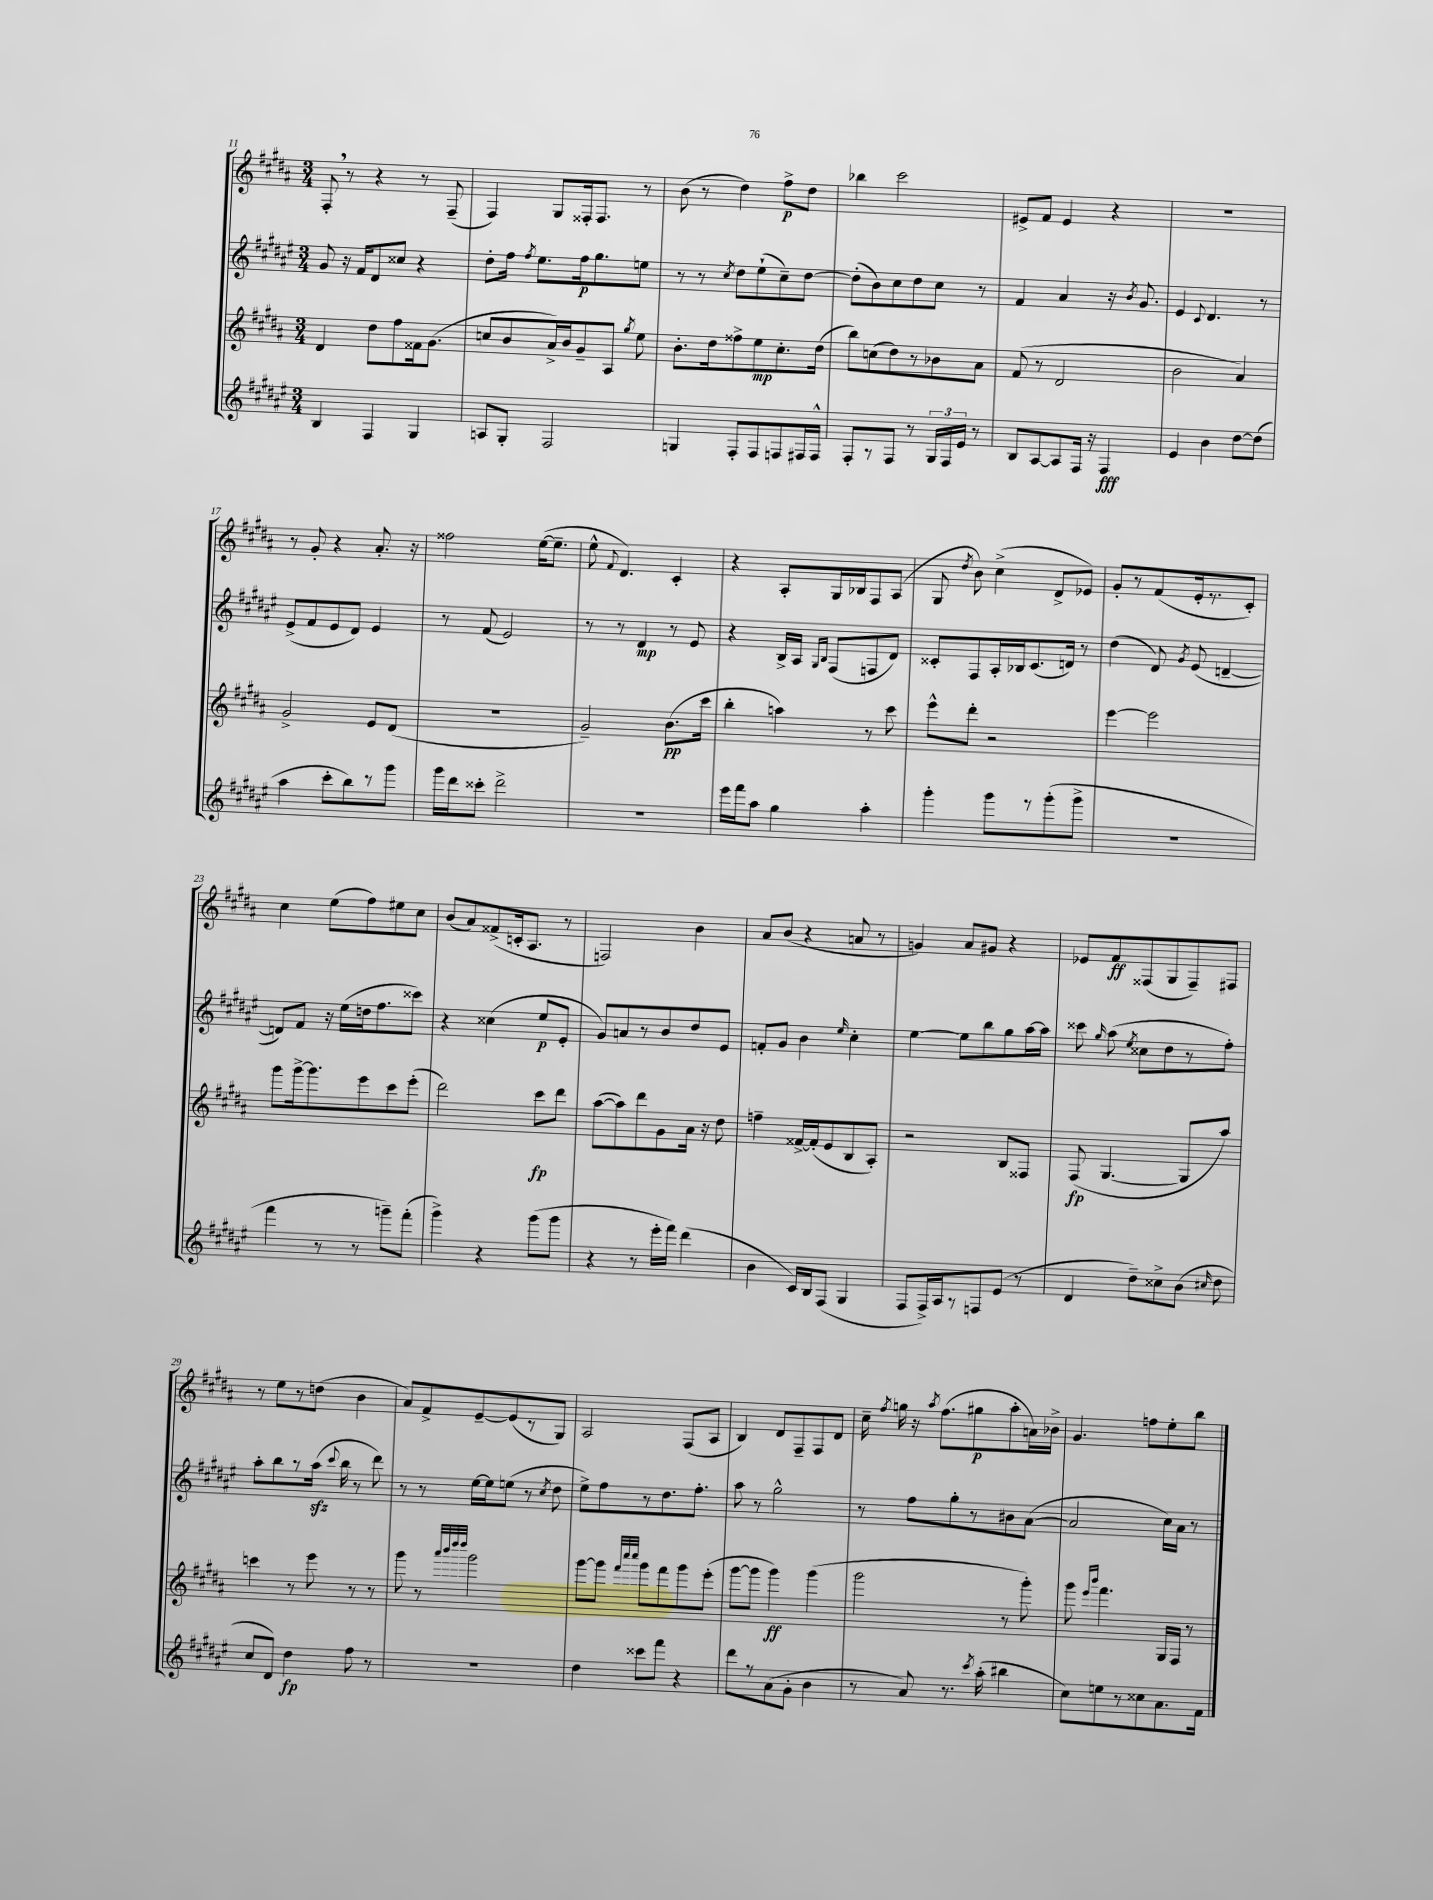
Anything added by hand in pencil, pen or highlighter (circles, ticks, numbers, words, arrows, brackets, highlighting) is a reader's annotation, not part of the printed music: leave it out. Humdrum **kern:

**kern	**kern	**kern	**kern
*staff4	*staff3	*staff2	*staff1
*clefG2	*clefG2	*clefG2	*clefG2
*k[f#c#g#d#a#e#]	*k[f#c#g#d#a#]	*k[f#c#g#d#a#e#]	*k[f#c#g#d#a#]
*M3/4	*M3/4	*M3/4	*M3/4
4B/	4d#/	8g#/	8F#'/
.	.	16r	8r
.	.	16f#/LK	.
4F#/	8dd#\L	8d#/	4r
.	8ff#\	8cc##/J	.
4G#/	16f##\k	4r	8r
.	(8.g#\J	.	.
.	.	.	(8F#~/
=	=	=	=
8A/L	8cc/L	8dd#'\L	4F#/)
8G#'/J	8b/	16ff#\Jk	.
.	.	8qff#/	.
.	.	8.ee#\L	.
2F#/	16a#^/L)	.	8G#/L
.	16b/J	.	.
.	8g#~/	16ff#\k	16F##'/k
.	.	8.gg#\	8.F##/J
.	8A#/J	.	.
.	8qgg#/	.	.
.	8ee\	8ee\J	8r
=	=	=	=
4G/	8.b'\L	8r	(8b\
.	.	8r	8r
.	16dd#\k	.	.
.	.	8qcc#/	.
8F#'/L	8ff##^\	8dd#\L	4dd#\)
8F#/	8ee\	(8ee#`\	.
8F/	8.cc#'\	8cc#~\)	8ff#^\L
16F#/L	.	[8dd#\J	8dd#\J
16F#^^/JJ	(16dd#\Jk	.	.
=	=	=	=
8F#'/L	8bb\L)	(8dd#'\]L	4bb-\
8r	(8cc\	8b\)	.
8F#/J	8dd#\)	8cc#\	2ccc#\
8r	8r	8dd#\	.
24G#/LL	8b-\	8cc#\J	.
24F#/	.	.	.
24e#/JJ	.	.	.
8r	8a#\J	8r	.
=	=	=	=
8B/L	(8f#/	4f#/	8e#^/L
[8A#/	8r	.	8f#/J
8A#/]	2d#/	4a#/	4e#/
16F#/Jk	.	.	.
16r	.	.	.
4F#/	.	16r	4r
.	.	8qb/	.
.	.	8.g#/	.
=	=	=	=
4e#/	2b\	4e#/	2.r
.	.	8qqc#/	.
4b\	.	4.d#/	.
[8dd#\L	4a#/)	.	.
(8dd#\]J	.	8r	.
=	=	=	=
4aa#\	2g#^/	(8e#^/L	8r
.	.	8f#/	8g#'/
8ccc#'\L	.	8e#/	4r
8bb\)	.	8d#/J)	.
8r	8e/L	4e#/	8.a#'/
8ggg#\J	(8d#/J	.	.
.	.	.	16r
=	=	=	=
16ggg#\LL	2.r	8r	2ff##\
16ddd#\J	.	.	.
8ccc##'\J	.	(8f#/	.
2ddd#^\	.	2e#/)	.
.	.	.	([16ee\LK
.	.	.	8.ee~\]J
=	=	=	=
2.r	2g#~/)	8r	8ee^^\
.	.	.	8qqf#/
.	.	8r	4.d#/)
.	.	4d#/	.
.	(8.b\L	8r	4c#'/
.	.	8e#/	.
.	16ccc#\Jk	.	.
=	=	=	=
16eee#\LL	4bb'\	4r	4r
16fff#\J	.	.	.
8aa#\J	.	.	.
4gg#\	4aa\)	16B^/LL	8A#'/L
.	.	16A#/JJ	.
.	.	16qqG#/LL	.
.	.	16qqB/JJ	.
.	.	(8F#/L	16G#/L
.	.	.	16B-/J
4aa#'\	8r	8F/	8F#/
.	8ccc#\	8d#/J)	(8A#/J
=	=	=	=
4ggg#'\	8eee^^\L	8c##'/L	8G#/
.	.	.	8qdd#/
.	8ddd#'\J	8F#/	8b\)
8ggg#\L	2r	16A#'/L	(4cc#^\
.	.	16B-/J	.
8r	.	(8.c##/	.
(8ggg#'\	.	.	8d#^/L
.	.	16d/Jk)	.
8ggg#^\J	.	8r	8e-/J)
=	=	=	=
2.r	[4eee\	(4dd#\	8g#'/L
.	.	.	8r
.	2eee\]	8d#/)	(8f#/
.	.	8qg#/	.
.	.	(8e#/	16e'/k
.	.	.	8.r
.	.	[4d~/	.
.	.	.	8c#'/J)
=	=	=	=
4fff#\	8ggg#\L	8d/]L)	4cc#\
.	[16ggg#^\k	8f#/J	.
.	8.ggg#\]	.	.
8r	.	16r	(8ee\L
.	.	(16ee#\LL	.
8r	8eee\	16dd\J	8ff#\)
.	.	8.ff#\	.
8ggg~\L)	8ccc#\	.	8ee#\
(8fff#'\J	(8eee'\J	8ccc##\J)	8cc#\J
=	=	=	=
4ggg#^\)	2ddd#\)	4r	(8b/L
.	.	.	8a#/)
4r	.	(4cc##\	(8f##^/
.	.	.	16c'/k
.	.	.	8.A#/J
(8ggg#\L	8ccc#\L	8ee#/L	.
8ggg#\J	8ddd#\J	8e#'/J	8r
=	=	=	=
4r	([8aa#\L	8g#/L)	2F/)
.	8aa#\])	8a/	.
8r	8ddd#\	8r	.
16eee#'\LL	8g#\	8b/	.
16fff#\JJ)	.	.	.
(4ddd#\	16a#\Jk	8dd#/	4b\
.	16r	.	.
.	8dd#\	8e#/J	.
=	=	=	=
4b\	4ff~\	8f'/L	8a#/L
.	.	8g#/J	(8b/J
16c#/LL)	[16f##^/LL	4b\	4r
16B/J	(16f##'/]J	.	.
(8F#/J	8e/	.	.
.	.	16qqee#/	.
4G#/	8B/	4cc#'\	8a/
.	8A#'/J)	.	8r
=	=	=	=
8F#/L	2r	[4ee#\	4g/)
16F#^/L)	.	.	.
16A#/J	.	.	.
8r	.	8ee#\]L	8a#/L
8F/	.	8bb\	8g#/J
(8e#/J	8B/L	8gg#\	4r
8r	8F##/J	[16aa#\L	.
.	.	16aa#\]JJ	.
=	=	=	=
4d#/	(8F#/	8ccc##\	8e-/L
.	.	16qqgg#/	.
.	[4.G#/	(8aa#\	8f#/
.	.	8qee#/	.
8dd#~\L)	.	8cc##\L	(8F##/
8cc##^\	.	8dd#\	8G#/
(8b\J	8G#/]L	8r	8F##~/)
16qqcc#/	.	.	.
8dd#\	8aa#/J)	8ff#'\J)	8F#/J
=	=	=	=
8cc#/L	4ccc\	8aa#'\L	8r
8d#/J)	.	8bb\	8ee\L
4dd#\	8r	8r	8r
.	8eee\	(16aa#\Jk	(8dd\J
.	.	8qqccc#/	.
.	.	16bb\	.
8ff#\	8r	8r	4b\
8r	8r	8ddd#\)	.
=	=	=	=
2.r	8ggg#\	8r	8a#/L)
.	8r	8r	8f#^/
.	32qqaaa#/LLL	.	.
.	32qqbbb/	.	.
.	32qqdddd#/	.	.
.	32qqdddd#/JJJ	.	.
.	2ggg#\	[16ee#\LL	[8e~/
.	.	16ee#\]J	.
.	.	(8ee\J	(8e/]
.	.	8r	8r
.	.	8qcc#/	.
.	.	8dd#\	8G#/J)
=	=	=	=
4dd#\	[8ggg#\L	8ee#^\L)	2A#/
.	8ggg#\]J	8ff#\	.
.	32qqfff#/LLL	.	.
.	32qqcccc#/	.	.
.	32qqcccc#/JJJ	.	.
8ccc##\L	8ggg#\L	8r	.
8fff#\J	8fff#\	8.dd#\	.
4r	8ggg#\	.	(8F#/L
.	.	8.ff#'\J	.
.	(8eee'\J	.	8A#/J
=	=	=	=
8ddd#\L	[8ggg#\L	8aa#\	4B/)
8r	8ggg#\]J	8r	.
(8a#\	4ggg#\)	2gg#^^\	8d#/L
8g#'\J	.	.	8F#~/
4b\	(4ggg#\	.	8F#/
.	.	.	8d#/J
=	=	=	=
8r	2ggg#\	8r	16cc#~\
.	.	.	8qff#/
.	.	.	16gg\
8a#/)	.	8ff#\L	16r
.	.	.	8qaa#/
.	.	.	(8.ff#\L
8.r	.	8gg#'\	.
.	.	8r	8gg#\
8qccc#/	.	.	.
(16aa#'\	.	.	.
4bb#\	8r	8b#\	8aa#'\
.	8ggg#'\)	([8a#\J	16a\L)
.	.	.	16b-^\JJ
=	=	=	=
8cc#\L)	8ggg#\	2a#/]	4.g#/
.	16qqeee/LL	.	.
.	16qqbbb/JJ	.	.
8ee\	4.fff#\	.	.
8r	.	.	.
8cc##\	.	.	8ff\L
8.a#\	16G#/LL	16cc#\LL)	8ee'\
.	16F#/JJ	16a#\JJ	.
.	8r	8r	8bb\J
16f#\Jk	.	.	.
==	==	==	==
*-	*-	*-	*-
